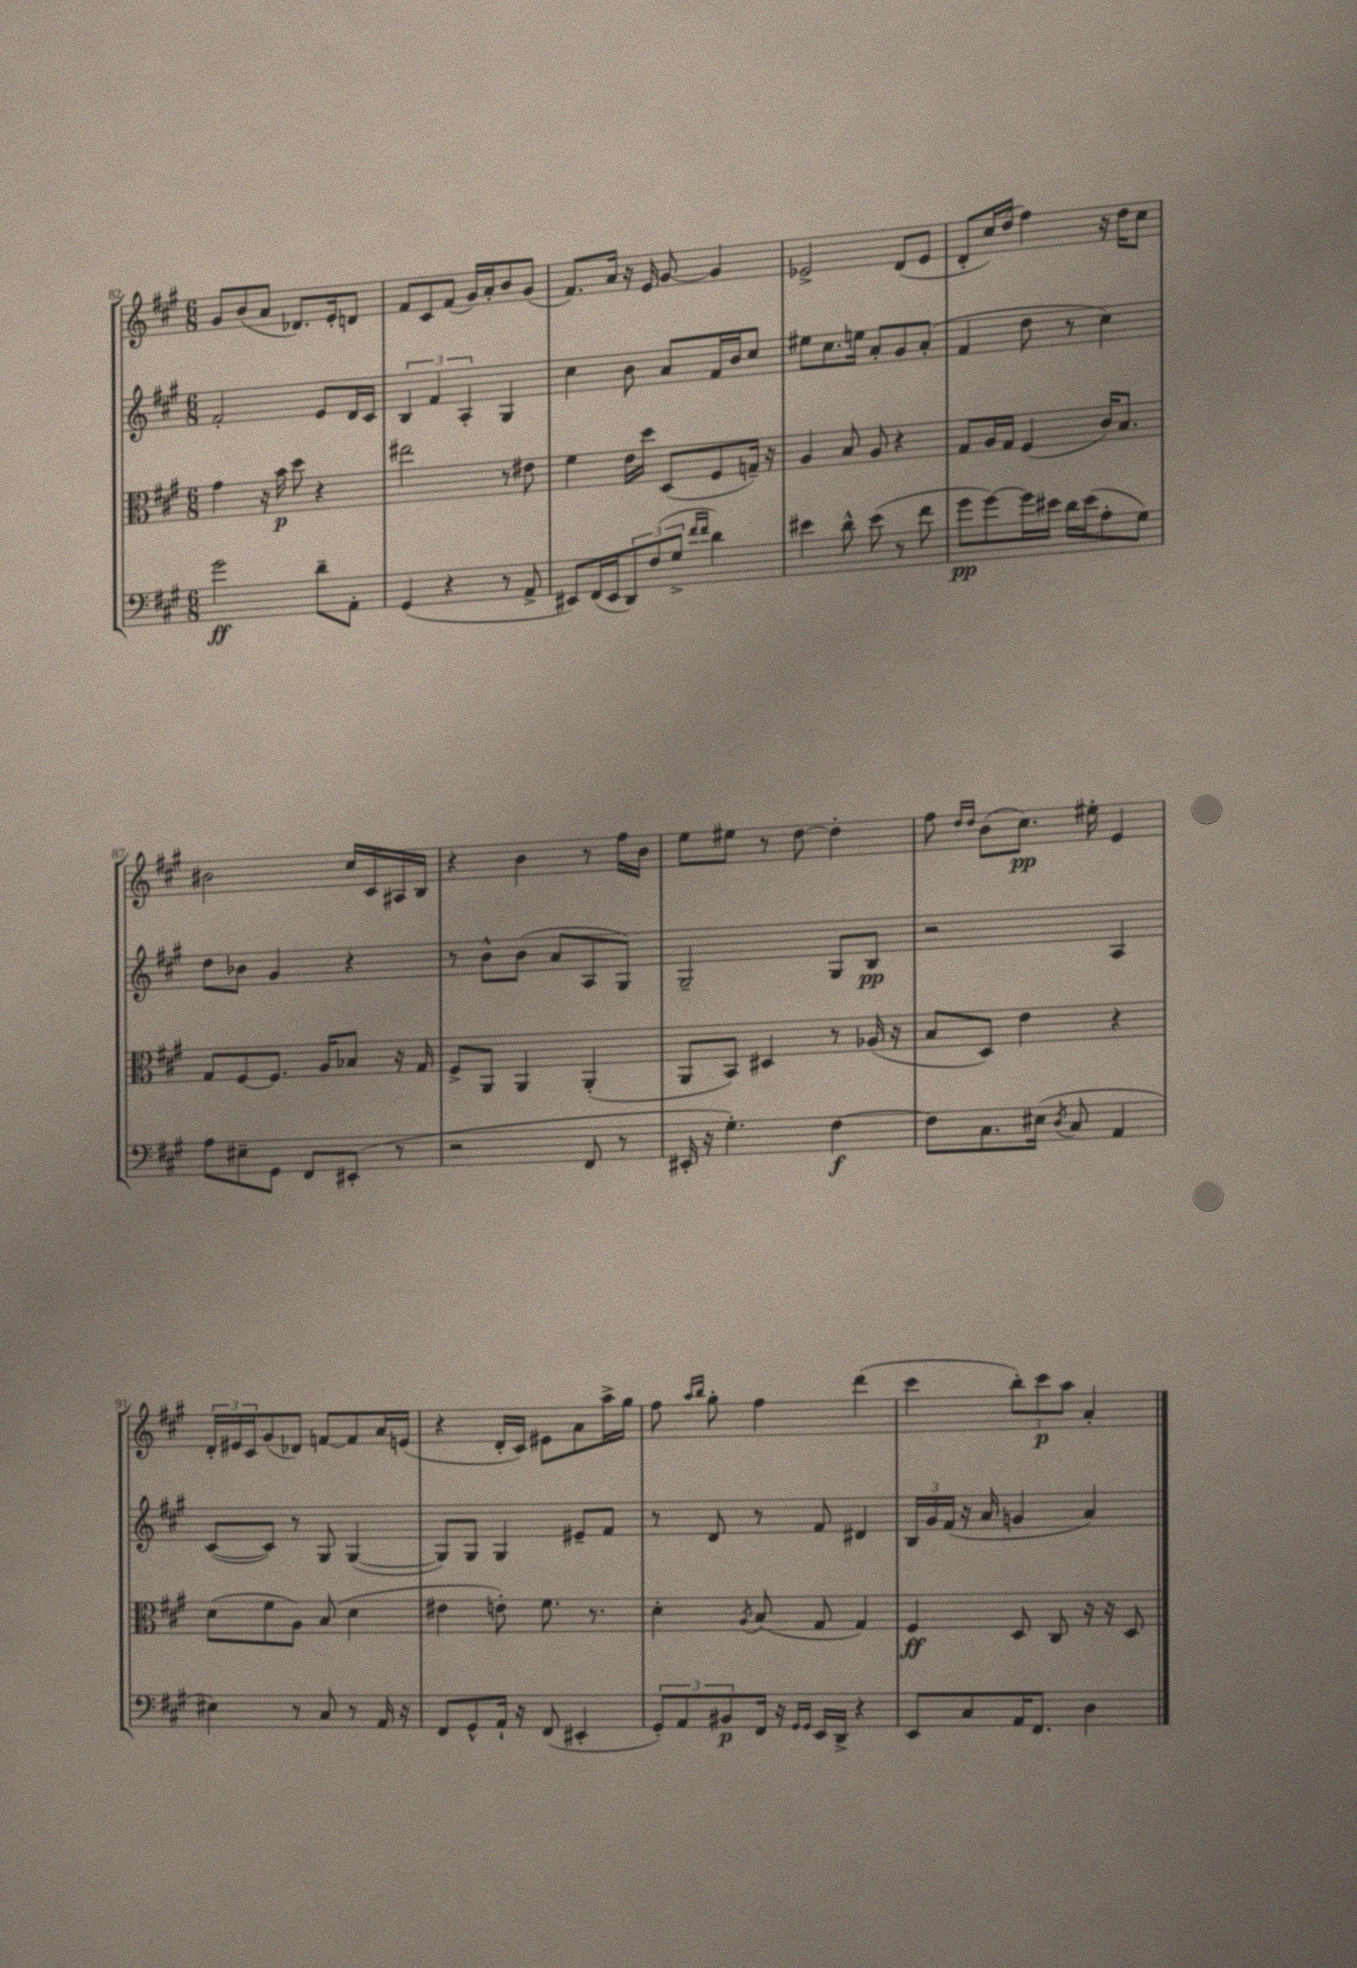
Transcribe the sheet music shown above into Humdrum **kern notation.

**kern	**dynam	**kern	**dynam	**kern	**dynam	**kern	**dynam
*part4	*part4	*part3	*part3	*part2	*part2	*part1	*part1
*staff4	*staff4	*staff3	*staff3	*staff2	*staff2	*staff1	*staff1
*clefF4	*	*clefC3	*	*clefG2	*	*clefG2	*
*k[f#c#g#]	*	*k[f#c#g#]	*	*k[f#c#g#]	*	*k[f#c#g#]	*
*M6/8	*	*M6/8	*	*M6/8	*	*M6/8	*
=82	=82	=82	=82	=82	=82	=82	=82
2g#\	ff	4g#\	.	2f#'/	.	8g#/L	.
.	.	.	.	.	.	(8b/	.
.	.	16r	.	.	.	8a/J	.
.	.	16b\	p	.	.	.	.
.	.	8dd\	.	.	.	8.d-X/L)	.
8d~\L	.	4r	.	8e/L	.	.	.
.	.	.	.	.	.	16e'/k	.
8AA'\J	.	.	.	16d/L	.	8dn/J	.
.	.	.	.	16c#/JJ	.	.	.
=83	=83	=83	=83	=83	=83	=83	=83
(4GG#/	.	2ee#X\	.	6B/	.	8f#/L	.
.	.	.	.	.	.	8c#/	.
.	.	.	.	6f#/	.	.	.
4r	.	.	.	.	.	(8f#/J	.
.	.	.	.	6A'/	.	.	.
.	.	.	.	.	.	16g#/LL)	.
.	.	.	.	.	.	16a'/J	.
8r	.	8r	.	4G#/	.	8b/	.
8AA^/	.	8e#X\	.	.	.	(8g#/J	.
=84	=84	=84	=84	=84	=84	=84	=84
8EE#X/L)	.	4f#\	.	4cc#\	.	8.f#/L)	.
(16FF#/L	.	.	.	.	.	.	.
16EE#/J	.	.	.	.	.	16a/Jk	.
12DD/)	.	16e\LL	.	8b\	.	16r	.
.	.	16dd\JJ	.	.	.	16e/	.
(12F#/	.	.	.	.	.	.	.
.	.	(8D/L	.	8a/L	.	[8g#/	.
12G#^/J	.	.	.	.	.	.	.
16qqf#/LL	.	.	.	.	.	.	.
16qqf#/JJ	.	.	.	.	.	.	.
4d\)	.	8F#/	.	16f#/L	.	4g#/]	.
.	.	.	.	16b/J	.	.	.
.	.	16Gn~/Jk)	.	8cc#/J	.	.	.
.	.	16r	.	.	.	.	.
=85	=85	=85	=85	=85	=85	=85	=85
4e#X\	.	4A/	.	8ee#X\L	.	2e-X^/	.
.	.	.	.	8.cc#\	.	.	.
8d^^\	.	8B/	.	.	.	.	.
.	.	.	.	16een\Jk	.	.	.
(8e#\	.	8A/	.	8a'/L	.	.	.
8r	.	4r	.	8g#/	.	(8d/L	.
8f#\	.	.	.	(8a'/J	.	8e-/J	.
=86	=86	=86	=86	=86	=86	=86	=86
8g#\L	pp	8G#/L	.	4f#/	.	8d'/L	.
[8g#\)	.	16A/L	.	.	.	16cc#/L)	.
.	.	16G#/JJ	.	.	.	(16dd/JJ	.
16g#\L]	.	(4F#/	.	8dd\	.	4ff#\)	.
16e#X\JJ	.	.	.	.	.	.	.
16d\LL	.	.	.	8r	.	.	.
(16e#\J	.	.	.	.	.	.	.
8A'\	.	16c#/KL)	.	4cc#\)	.	16r	.
.	.	8.B/J	.	.	.	16dd\KL	.
8G#\J)	.	.	.	.	.	8cc#\J	.
!!LO:LB:g=z
=87	=87	=87	=87	=87	=87	=87	=87
8A\L	.	8G#/L	.	8dd\L	.	2b#X\	.
8E#X~\	.	[8F#/	.	8b-X\J	.	.	.
8GG#\J	.	8.F#/J]	.	4g#/	.	.	.
8FF#/L	.	.	.	.	.	.	.
.	.	16A/KL	.	.	.	.	.
(8EE#X'/J	.	8B-X/J	.	4r	.	16cc#/LL	.
.	.	.	.	.	.	16c#/	.
8r	.	16r	.	.	.	16A#X/	.
.	.	16G#/	.	.	.	16B/JJ	.
=88	=88	=88	=88	=88	=88	=88	=88
2r	.	8F#^/L	.	8r	.	4r	.
.	.	8AA/J	.	8b^^\L	.	.	.
.	.	4AA/	.	(8b\J	.	4b\	.
.	.	.	.	8a/L	.	.	.
8FF#/	.	(4AA'/	.	8A/	.	8r	.
8r	.	.	.	8G#/J)	.	16ff#\LL	.
.	.	.	.	.	.	16b\JJ	.
=89	=89	=89	=89	=89	=89	=89	=89
16EE#X'/	.	8AA/L	.	2G#~/	.	8ee\L	.
16r	.	.	.	.	.	.	.
4.G#'\)	.	8BB/J)	.	.	.	8ee#X\J	.
.	.	4D#X/	.	.	.	8r	.
.	.	.	.	.	.	[8dd\	.
[4F#\	f	8r	.	8G#/L	.	4dd'\]	.
.	.	(16A-X/	.	8B/J	pp	.	.
.	.	16r	.	.	.	.	.
=90	=90	=90	=90	=90	=90	=90	=90
8F#\L]	.	8B/L	.	2r	.	8ff#\	.
.	.	.	.	.	.	16qqdd/LL	.
.	.	.	.	.	.	16qqdd/JJ	.
8.C#\	.	8D/J)	.	.	.	(8b\L	.
.	.	4e\	.	.	.	8.cc#\J)	pp
(16E#X\Jk	.	.	.	.	.	.	.
8qD/	.	.	.	.	.	.	.
8C#/	.	.	.	.	.	.	.
.	.	.	.	.	.	16ee#X'\	.
4AA/	.	4r	.	4A/	.	4e/	.
!!LO:LB:g=z
=91	=91	=91	=91	=91	=91	=91	=91
4E#X\)	.	(8d\L	.	([8c#/L	.	24d'/LL	.
.	.	.	.	.	.	24e#X/	.
.	.	.	.	.	.	24c#/J	.
.	.	8f#\	.	8c#/J])	.	(8g#/	.
8r	.	8A\J)	.	8r	.	8d-X/J)	.
8C#/	.	(8B/	.	8G#/	.	[8fn/L	.
8r	.	4d\	.	([4G#/	.	8f/]	.
16AA/	.	.	.	.	.	16a/L	.
16r	.	.	.	.	.	(16en/JJ	.
=92	=92	=92	=92	=92	=92	=92	=92
8FF#/L	.	4e#X\	.	8G#/L])	.	4r	.
8GG#^^/	.	.	.	8G#/J	.	.	.
16AA`/Jk	.	8en'\)	.	4G#/	.	16d'/LL	.
16r	.	.	.	.	.	16c#/JJ)	.
(8FF#/	.	8.f#\	.	.	.	8e#X\L	.
4EE#X'/	.	.	.	8e#X~/L	.	8a\	.
.	.	8.r	.	.	.	.	.
.	.	.	.	8f#/J	.	16aa^\L	.
.	.	.	.	.	.	16gg#\JJ	.
=93	=93	=93	=93	=93	=93	=93	=93
12GG#'/L)	.	4d'\	.	8r	.	8ff#\	.
12AA/	.	.	.	.	.	.	.
.	.	.	.	.	.	16qqaa/LL	.
.	.	.	.	.	.	16qqbb/JJ	.
.	.	.	.	8d/	.	8gg#'\	.
12BB#X/	p	.	.	.	.	.	.
.	.	8qA/	.	.	.	.	.
16FF#/Jk	.	(8B/	.	8r	.	4ff#\	.
16r	.	.	.	.	.	.	.
16qqGG#/LL	.	.	.	.	.	.	.
16qqGG#/JJ	.	.	.	.	.	.	.
16EE/LL	.	8G#/	.	8f#/	.	.	.
16DD^/JJ	.	.	.	.	.	.	.
4r	.	4G#/)	.	4d#X/	.	(4ddd\	.
=94	=94	=94	=94	=94	=94	=94	=94
8EE/L	.	4F#/	ff	24B/LL	.	4ccc#\	.
.	.	.	.	24g#/	.	.	.
.	.	.	.	(24f#/JJ	.	.	.
8C#/	.	.	.	16r	.	.	.
.	.	.	.	16a/	.	.	.
16AA/K	.	8D/	.	4gn/	.	12bb'\L)	.
8.FF#/J	.	.	.	.	.	.	.
.	.	.	.	.	.	12ccc#\	p
.	.	8C#/	.	.	.	.	.
.	.	.	.	.	.	12aa\J	.
4D\	.	16r	.	4a/)	.	4a'/	.
.	.	16r	.	.	.	.	.
.	.	8D/	.	.	.	.	.
==	==	==	==	==	==	==	==
*-	*-	*-	*-	*-	*-	*-	*-
